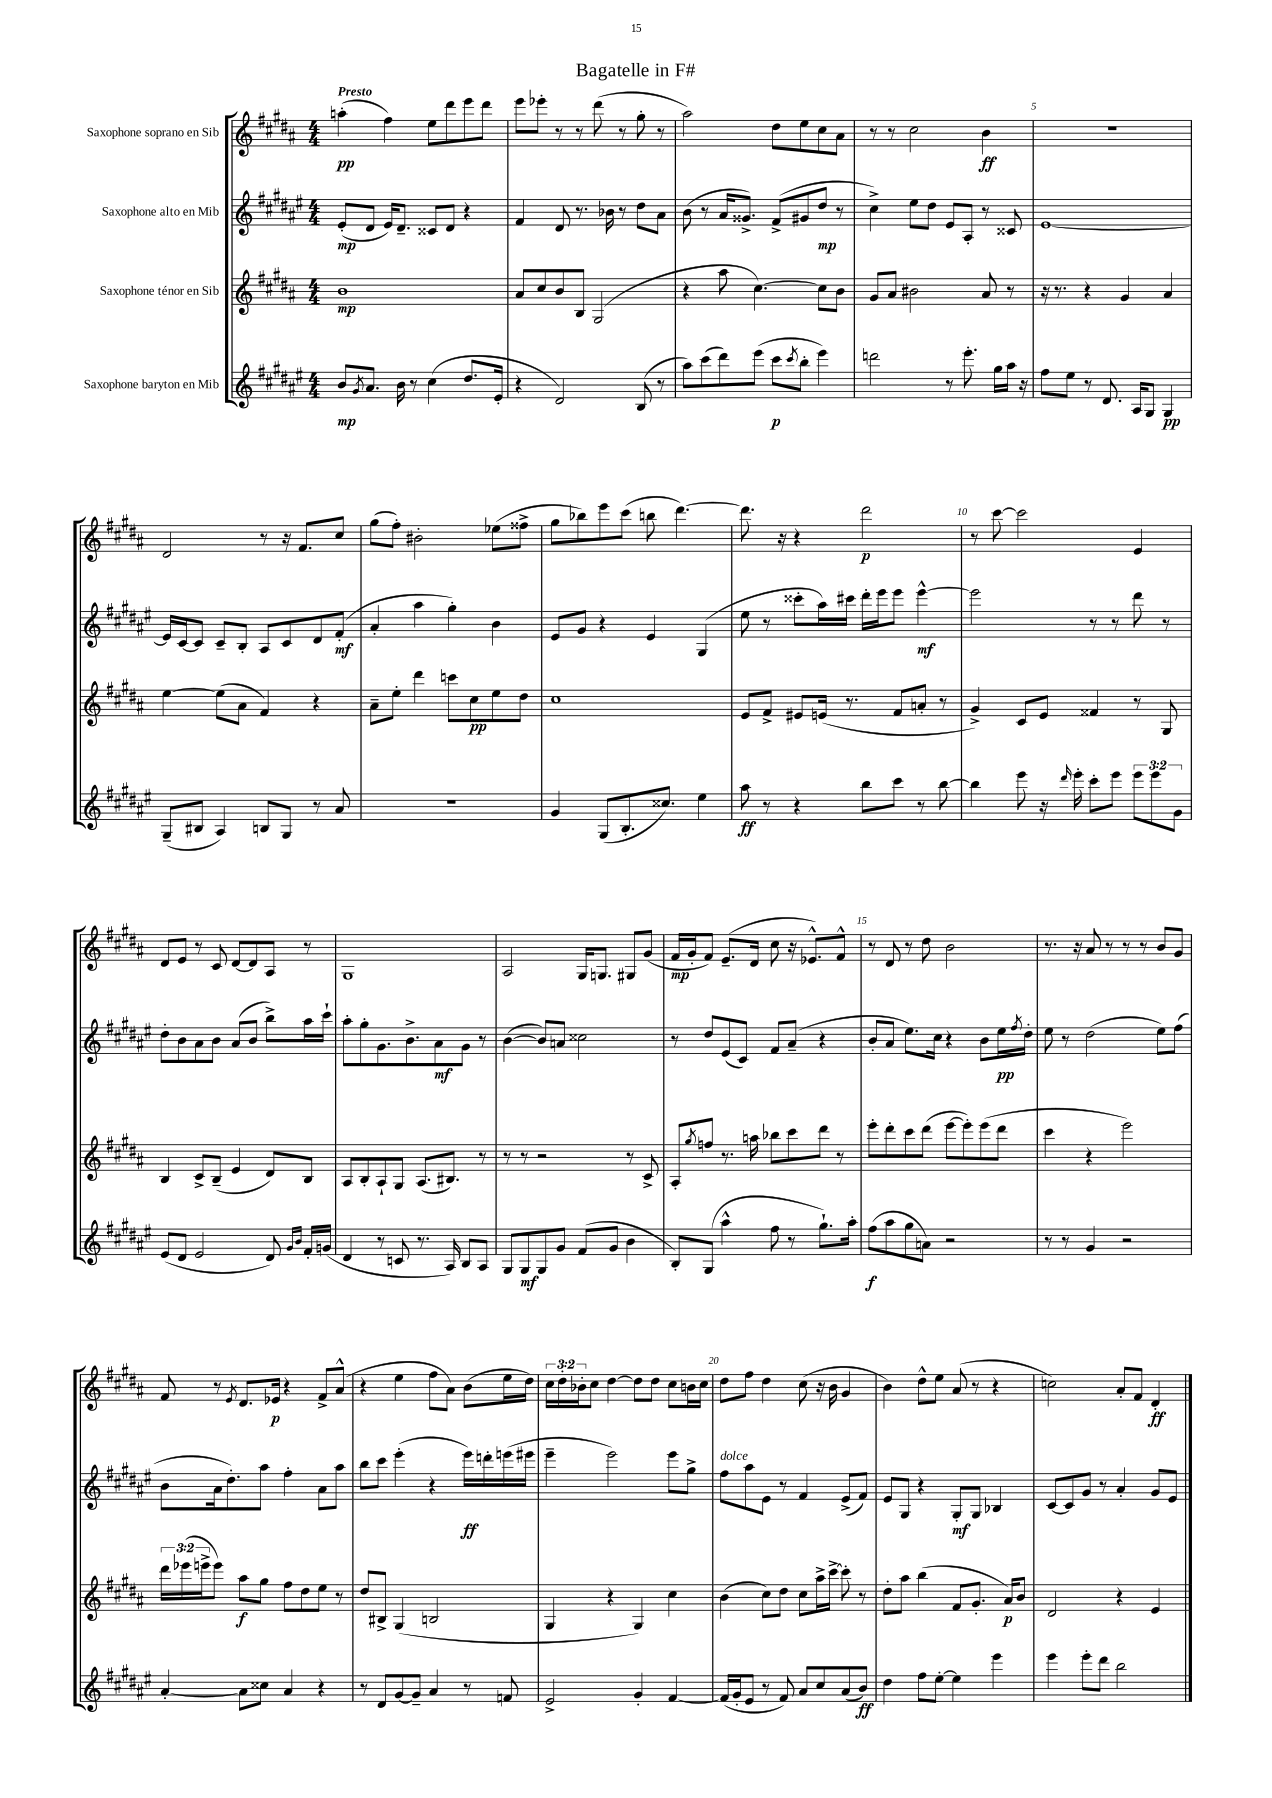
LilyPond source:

\header { title = "Bagatelle in F#" }
<<
\new StaffGroup <<
\new Staff = "s0" \with { instrumentName = "Saxophone soprano en Sib" } {
    \clef treble \key b \major \numericTimeSignature \time 4/4 \override Staff.TupletNumber.text = #tuplet-number::calc-fraction-text \tempo "Presto"
    a''4-.\pp( fis''4) e''8 dis'''8 e'''8 dis'''8 |
    e'''8 ees'''8-. r8 r8 dis'''8( r8 gis''8-. r8 |
    ais''2) dis''8 e''8 cis''8 ais'8 |
    r8 r8 cis''2 b'4\ff |
    R1 |
    dis'2 r8 r16 fis'8. cis''8 |
    gis''8( fis''8-.) bis'2-. ees''8( fisis''8-> |
    gis''8 bes''8) e'''8 cis'''8( b''8 dis'''4.~) |
    dis'''8. r16 r4 dis'''2\p |
    r8 cis'''8~ cis'''2 e'4 |
    dis'8 e'8 r8 cis'8 dis'8~ dis'8 ais8 r8 |
    gis1 |
    ais2 gis16 g8. gis8 gis'8( |
    fis'16\mp gis'16-. fis'8) e'8.--( dis'16 cis''8 r16 ees'8.-^) fis'8-^ |
    r8 dis'8 r8 dis''8 b'2 |
    r8. r16 ais'8 r8 r8 r8 b'8 gis'8 |
    fis'8 r8 \acciaccatura { e'8 } dis'8. ees'16\p r4 fis'8-> ais'8-^( |
    r4 e''4 fis''8 ais'8) b'8( e''16 dis''16) |
    \tuplet 3/2 { cis''16 dis''16-. bes'16-. } cis''8 dis''4~ dis''8 dis''8 cis''8 b'16 cis''16 |
    dis''8 fis''8 dis''4 cis''8( r16 b'16 gis'4 |
    b'4) dis''8-^ e''8 ais'8( r8 r4 |
    c''2) ais'8-. fis'8 dis'4-.\ff \bar "|." |
}
\new Staff = "s1" \with { instrumentName = "Saxophone alto en Mib" } {
    \clef treble \key fis \major \numericTimeSignature \time 4/4
    eis'8-.\mp( dis'8 eis'16) dis'8.-- cisis'8 dis'8 r4 |
    fis'4 dis'8 r8. bes'16 r8 dis''8 ais'8 |
    b'8( r8 ais'16 gisis'8.->) fis'8->( gis'8 dis''8\mp r8 |
    cis''4->) eis''8 dis''8 eis'8 ais8-. r8 cisis'8 |
    eis'1~ |
    eis'16 cis'16~ cis'8 cis'8-- b8-. ais8 cis'8 dis'8 fis'8-.\mf( |
    ais'4-. ais''4 gis''4-.) b'4 |
    eis'8 gis'8 r4 eis'4 gis4( |
    eis''8 r8 cisis'''8-. ais''16) cis'''16 dis'''16-. eis'''16 eis'''8 eis'''4~-^\mf |
    eis'''2 r8 r8 dis'''8 r8 |
    dis''8-. b'8 ais'8 b'8 ais'8( b'8 b''8->) ais''16 cis'''16-! |
    ais''8-. gis''8-. gis'8. b'8.-> ais'8\mf gis'8 r8 |
    b'4~( b'8) a'8 cisis''2 |
    r8 dis''8 eis'8( cis'8) fis'8 ais'8--( r4 |
    b'8-. ais'8 eis''8.) cis''16 r4 b'8 eis''16\pp \acciaccatura { fis''8 } dis''16-. |
    eis''8 r8 dis''2( eis''8) fis''8( |
    b'8 ais'16 dis''8.-.) ais''8 fis''4-. ais'8 ais''8 |
    b''8 cis'''8 eis'''4-.( r4 eis'''16\ff) d'''16-. e'''16( eis'''16 |
    eis'''4-- eis'''2) eis'''8 gis''8-> |
    fis''8^\markup { \italic "dolce" } ais''8 eis'8 r8 fis'4 eis'8->( fis'8) |
    eis'8 gis8 r4 gis8-.\mf gis8 bes4 |
    cis'8~ cis'8 gis'8 r8 ais'4-. gis'8 eis'8 \bar "|." |
}
\new Staff = "s2" \with { instrumentName = "Saxophone ténor en Sib" } {
    \clef treble \key b \major \numericTimeSignature \time 4/4 \override Staff.TupletNumber.text = #tuplet-number::calc-fraction-text
    b'1\mp |
    ais'8 cis''8 b'8 b8 gis2( |
    r4 ais''8 cis''4.~) cis''8 b'8 |
    gis'8 ais'8 bis'2 ais'8 r8 |
    r16 r8. r4 gis'4 ais'4 |
    e''4~ e''8( ais'8 fis'4) r4 |
    ais'8-- e''8-. dis'''4 c'''8 cis''8\pp e''8 dis''8 |
    cis''1 |
    e'8 fis'8-> eis'8 e'16( r8. fis'8 a'8-. r8 |
    gis'4->) cis'8 e'8 fisis'4 r8 gis8 |
    b4 cis'8-> b8--( e'4 dis'8) b8 |
    ais8 b8-. ais8-! gis8 ais8.( bis8.) r8 |
    r8 r8 r2 r8 cis'8-> |
    ais8-. \acciaccatura { gis''8 } f''8 r8. a''16 bes''8 cis'''8 dis'''8 r8 |
    e'''8-. dis'''8-. cis'''8 dis'''8( e'''8~ e'''8-.) e'''8( dis'''8 |
    cis'''4 r4 e'''2) |
    \tuplet 3/2 { dis'''16 ees'''16( e'''16-> } e'''8) ais''8\f gis''8 fis''8 dis''8 e''8 r8 |
    dis''8 bis8-> gis4( b2 |
    gis4 r4 gis4) cis''4 |
    b'4( cis''8) dis''8 cis''8 ais''16-> cis'''16~-> cis'''8-. r8 |
    dis''8-. ais''8 b''4( fis'8 gis'8.-. ais'16\p) b'8 |
    dis'2 r4 e'4 \bar "|." |
}
\new Staff = "s3" \with { instrumentName = "Saxophone baryton en Mib" } {
    \clef treble \key fis \major \numericTimeSignature \time 4/4 \override Staff.TupletNumber.text = #tuplet-number::calc-fraction-text
    b'8\mp \acciaccatura { gis'8 } ais'8. b'16 r8 cis''4( dis''8. eis'16-. |
    r4 dis'2) b8( r8 |
    ais''8) cis'''8( dis'''8) eis'''8( cis'''8\p \acciaccatura { cis'''8 } b''8-. eis'''4) |
    d'''2 r8 eis'''8.-. gis''16 ais''16 r16 |
    fis''8 eis''8 r8 dis'8. ais16 gis8 gis4\pp |
    gis8--( bis8 ais4) b8 gis8 r8 ais'8 |
    r1 |
    gis'4 gis8( b8.-. cisis''8.) eis''4 |
    ais''8\ff r8 r4 b''8 cis'''8 r8 b''8~ |
    b''4 eis'''8 r16 \grace { dis'''16 } eis'''16-. cis'''8-. eis'''8 \tuplet 3/2 { eis'''8 eis'''8 gis'8 } |
    eis'8( dis'8 eis'2 dis'8) \grace { gis'16 b'16 } fis'16-. g'16( |
    dis'4 r8 c'8 r8. ais16) b8 ais8 |
    gis8 gis8\mf gis8 gis'8 fis'8( gis'8 b'4 |
    b8-.) gis8( ais''4-^ fis''8 r8 gis''8.-!) ais''16-. |
    fis''8\f( ais''8 gis''8 a'8) r2 |
    r8 r8 gis'4 r2 |
    ais'4~-. ais'8 cisis''8 ais'4 r4 |
    r8 dis'8 gis'8~ gis'8-- ais'4 r8 f'8 |
    eis'2-> gis'4-. fis'4~ |
    fis'16( gis'16-. eis'8 r8 fis'8) ais'8 cis''8 ais'8( b'8\ff) |
    dis''4 fis''8 eis''8~-. eis''4 eis'''4 |
    eis'''4 eis'''8-. dis'''8 b''2 \bar "|." |
}
>>
>>
\layout { \context { \Score \override BarNumber.break-visibility = ##(#f #t #t) barNumberVisibility = #(every-nth-bar-number-visible 5) } }
